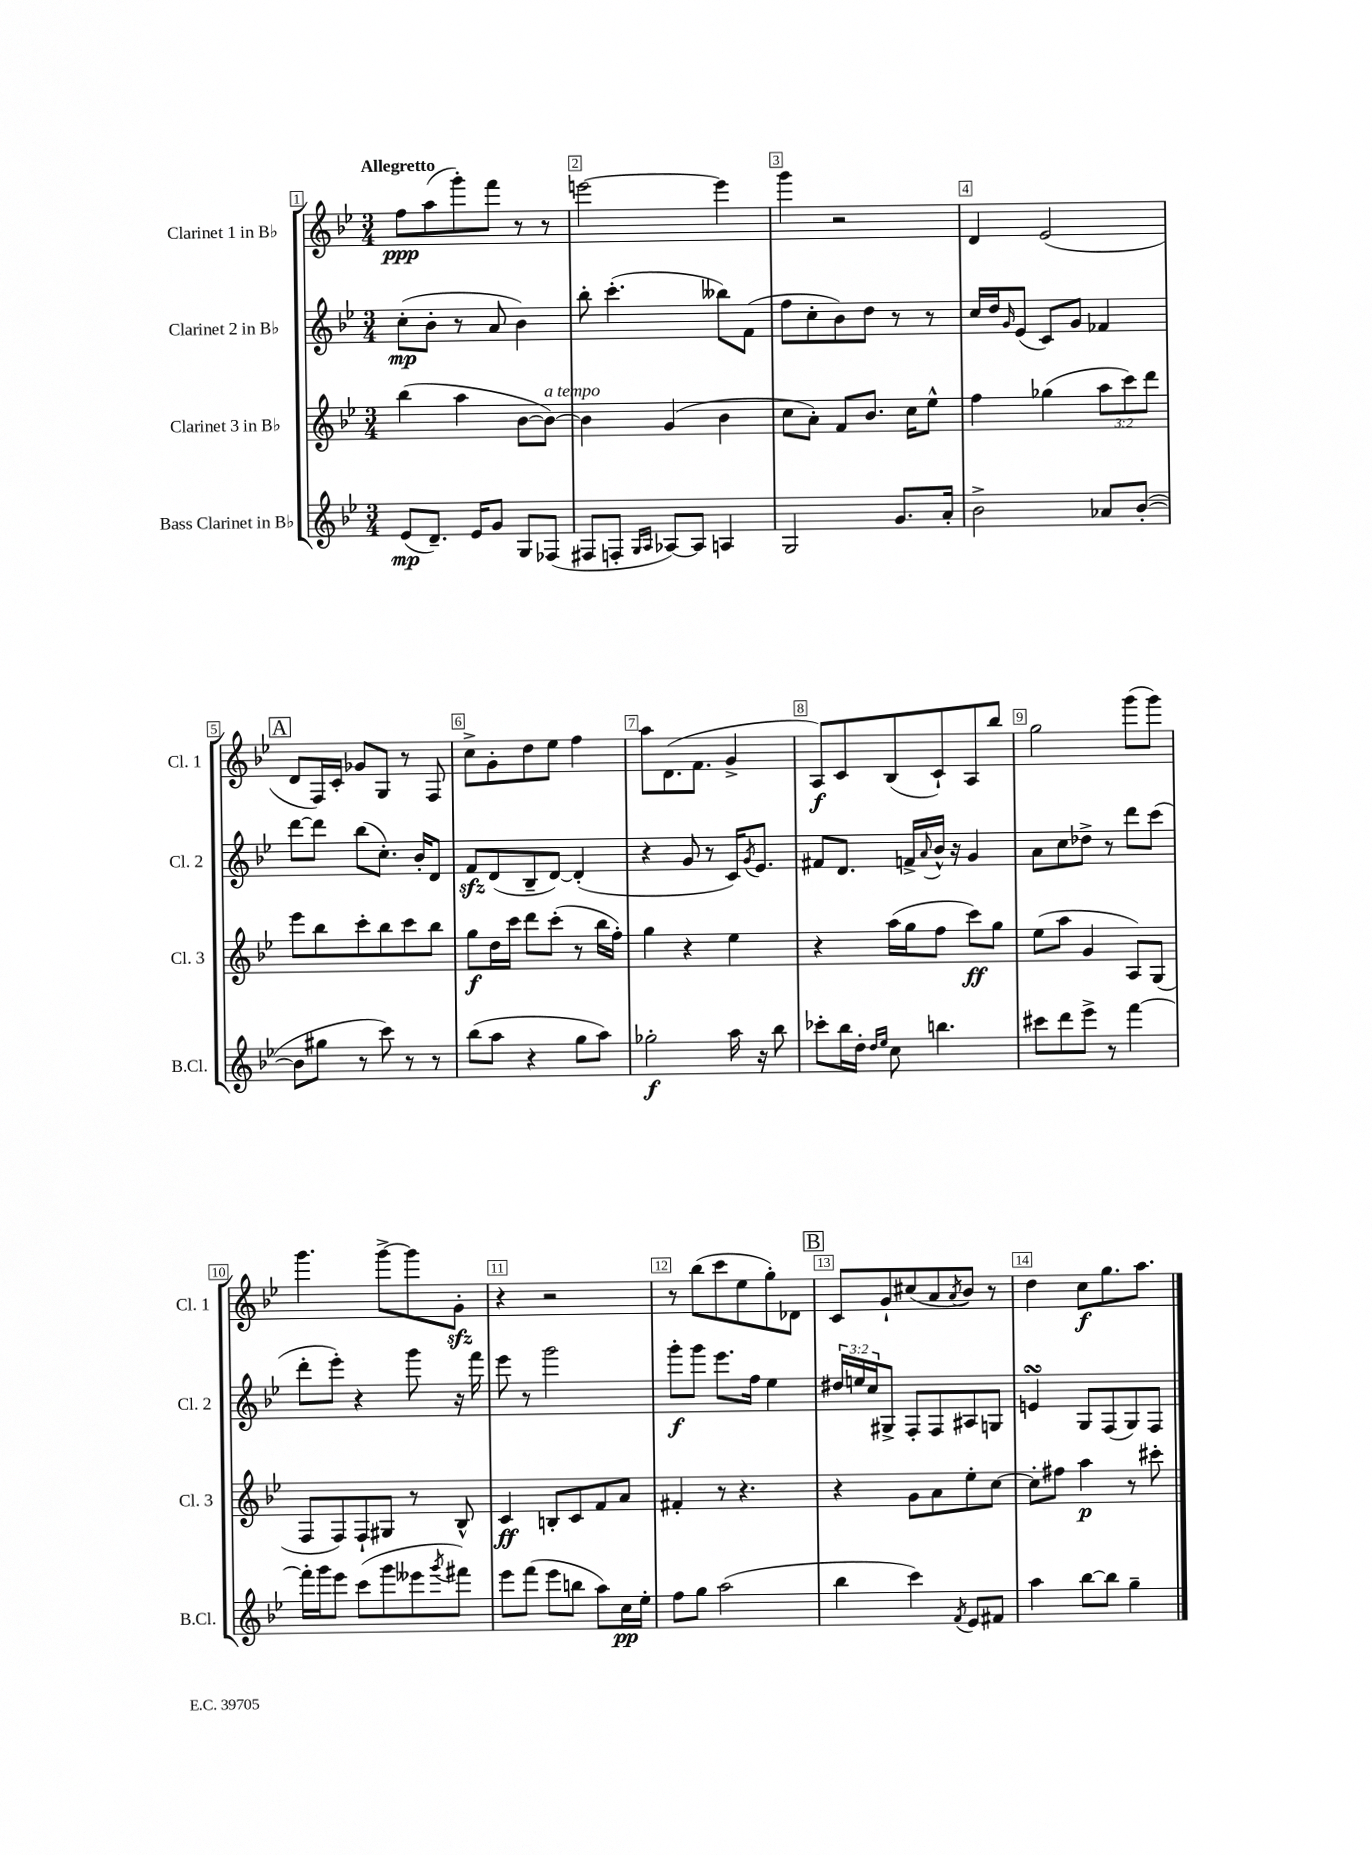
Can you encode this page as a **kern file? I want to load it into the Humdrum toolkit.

**kern	**kern	**kern	**kern
*staff4	*staff3	*staff2	*staff1
*clefG2	*clefG2	*clefG2	*clefG2
*k[b-e-]	*k[b-e-]	*k[b-e-]	*k[b-e-]
*M3/4	*M3/4	*M3/4	*M3/4
(8e-	(4bb-	(8cc'	8ff
8.d~)	.	8b-'	(8aa
.	4aa	8r	8ggg')
16e-	.	.	.
8g	.	8a	8fff
8G	[8b-	4b-)	8r
(8F-	8b-_)	.	8r
=	=	=	=
8F#	4b-]	8bb-'	[2eee
8F'	.	(4.ccc'	.
16qqG	.	.	.
16qqA	.	.	.
[8A-)	(4g	.	.
8A-]	.	.	.
4A	4b-	8bb--)	4eee]
.	.	(8f	.
=	=	=	=
2G	8cc	8ff	4ggg
.	8a')	8cc'	.
.	8f	8b-)	2r
.	8.b-	8dd	.
8.g	.	8r	.
.	16cc	.	.
.	8ee-^^	8r	.
16a'	.	.	.
=	=	=	=
2b-^	4ff	16cc	4d
.	.	16dd	.
.	.	16qqg	.
.	.	(8e-	.
.	(4gg-	8c)	(2e-
.	.	8g	.
8a-	12aa	4f-	.
.	12ccc)	.	.
([8b-'	.	.	.
.	12ddd	.	.
=	=	=	=
8b-]	8eee-	[8ddd	8d
8gg#	8bb-	8ddd]	16F)
.	.	.	16c'
8r	8ccc'	(8bb-	8g-
8ccc)	8bb-	8.cc')	8G
8r	8ccc	.	8r
.	.	16b-'	.
8r	8bb-	8d	8F
=	=	=	=
(8bb-	8gg	8f	8cc^
8aa	16dd	(8d	8g'
.	16ccc	.	.
4r	8ddd	8B-~	8dd
.	(8ccc'	[8d)	8ee-
8gg	8r	(4d']	4ff
8aa)	16bb-	.	.
.	16ff')	.	.
=	=	=	=
2gg-'	4gg	4r	8aa
.	.	.	(8.d
.	4r	8g	.
.	.	.	8.f
.	.	8r	.
16aa	4ee-	16c)	4g^
.	.	8qg	.
16r	.	8.e-	.
8bb-	.	.	.
=	=	=	=
8ccc-'	4r	8f#	8A)
16bb-	.	8.d	8c
16dd'	.	.	.
16qqdd	.	.	.
16qqee-	.	.	.
8cc	(16aa	.	(8B-
.	16gg	16f^	.
.	.	8qqa	.
4.bb	8ff	16b-^^	8c`)
.	.	16r	.
.	8ccc)	4g	8A
.	8gg	.	8bb-
=	=	=	=
8ccc#	(8ee-	8a	2gg
8ddd	8aa	8cc	.
8eee-^	4g	8dd-^	.
8r	.	8r	.
[4fff	8A)	8ddd	(8ggg
.	(8G	(8ccc	8ggg)
=	=	=	=
16fff']	8F	8ddd'	4.ggg
16ggg	.	.	.
8eee-	8F)	8eee-')	.
(8ccc	8F`	4r	.
8ggg	8G#	.	[8ggg^
8eee--	8r	8ggg	8ggg]
8qggg	.	.	.
8fff#)	8B-^^	16r	8g'
.	.	16fff	.
=	=	=	=
8eee-	4c	8eee-	4r
(8fff	.	8r	.
8eee-	8B'	2ggg	2r
8bb	8c	.	.
8aa)	8f	.	.
16cc	8a	.	.
16ee-'	.	.	.
=	=	=	=
8ff	4f#'	8ggg'	8r
8gg	.	8ggg	(8bb-
(2aa	8r	8.eee-	8ccc
.	4.r	.	8ee-
.	.	16ff	.
.	.	4ee-	8gg')
.	.	.	8d-
=	=	=	=
4bb-	4r	24dd#	8c
.	.	24ee	.
.	.	24cc	.
.	.	8G#^	8g`
4ccc)	8g	8F'	(8cc#
.	8a	8F	8a
8qf	.	.	8qa
8e-	8ee-'	8A#	8b-)
8f#	[8cc	8G	8r
=	=	=	=
4aa	8cc']	4e	4dd
.	8ff#	.	.
[8bb-	4aa	8G	8cc
8bb-]	.	(8F	8.gg
4gg~	8r	8G)	.
.	.	.	8.aa
.	8ccc#'	8F	.
==	==	==	==
*-	*-	*-	*-
